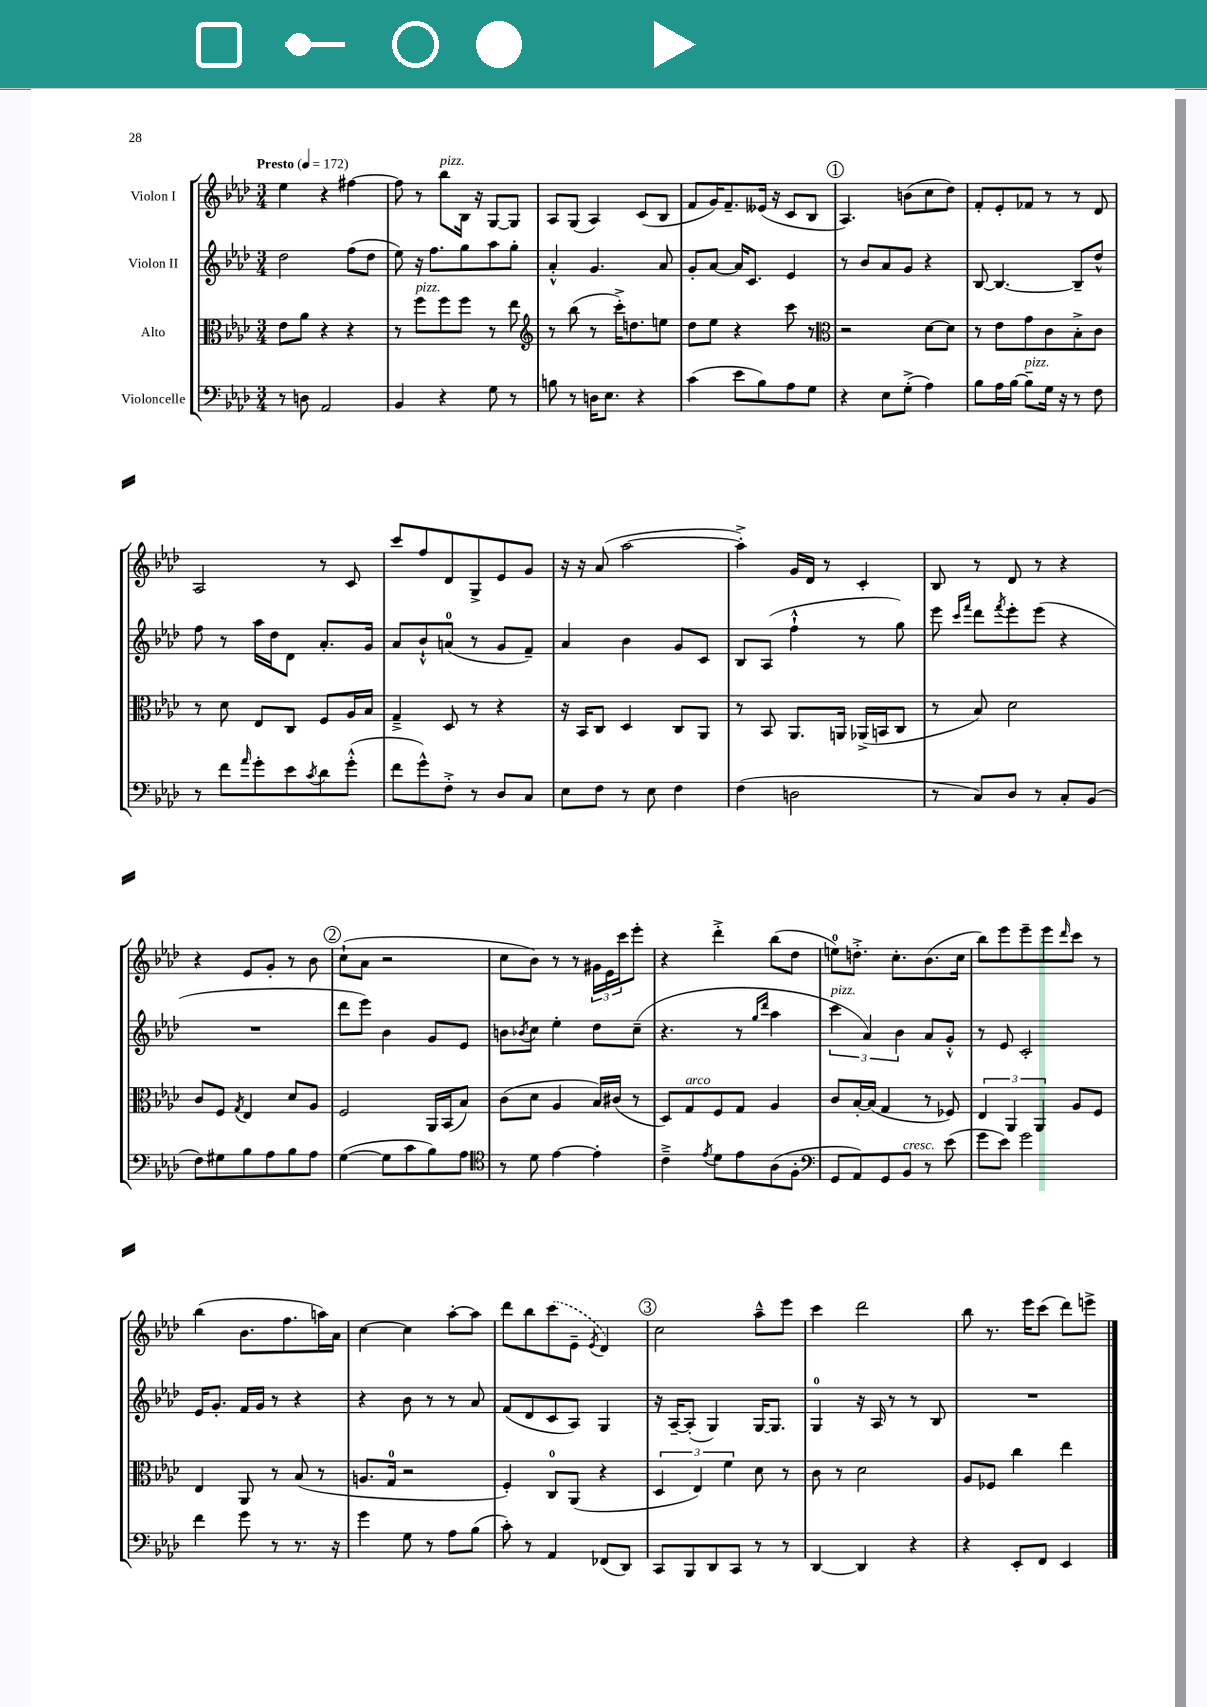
<<
\new StaffGroup <<
\new Staff = "s0" \with { instrumentName = "Violon I" } {
    \clef treble \key aes \major \numericTimeSignature \time 3/4 \tempo "Presto" 4 = 172
    ees''4 r4 fis''4~ |
    fis''8 r8 bes''8^\markup { \italic "pizz." } bes16 r16 g8~ g8 |
    aes8 g8( aes4) c'8( bes8 |
    f'8 g'16) f'8.-- eeses'16( r16 c'8 bes8 |
    \mark \markup { \circle "1" } aes4.) b'8( c''8 des''8) |
    f'8-. ees'8-. fes'8 r8 r8 des'8 |
    aes2 r8 c'8 |
    c'''8 f''8 des'8 g8-> ees'8 g'8 |
    r16 r16 aes'8( aes''2~ |
    aes''4-.->) g'16 des'16 r8 c'4-. |
    bes8 r8 des'8 r8 r4 |
    r4 ees'8 g'8-. r8 bes'8 |
    \mark \markup { \circle "2" } c''8-!( aes'8 r2 |
    c''8 bes'8) r8 r8 \tuplet 3/2 { gis'16 ees'16 c'''16 } ees'''8-. |
    r4 des'''4-.-> bes''8( des''8 |
    e''8-0) d''8.-.-> c''8.-. bes'8.( c''16 |
    bes''8) ees'''8 ees'''8-- ees'''8 \grace { des'''16 } c'''8 r8 |
    bes''4( bes'8. f''8. a''16) aes'16 |
    c''4~ c''4 aes''8~-. aes''8 |
    des'''8 bes''8 \once \slurDashed c'''8( ees'8-- \acciaccatura { ees'8 } des'4) |
    \mark \markup { \circle "3" } c''2 aes''8---^ ees'''8 |
    c'''4 des'''2 |
    bes''8 r8. ees'''16 c'''8( des'''8) e'''8-> \bar "|." |
}
\new Staff = "s1" \with { instrumentName = "Violon II" } {
    \clef treble \key aes \major \numericTimeSignature \time 3/4
    des''2 f''8( des''8 |
    ees''8) r16 f''8. g''8 aes''8 g''8-. |
    aes'4-.-^ g'4. aes'8 |
    g'8-. aes'8~ aes'16 c'8. ees'4 |
    \mark \markup { \circle "1" } r8 bes'8 aes'8 g'8 r4 |
    bes8~ bes4.~ bes8-- des''8-^ |
    f''8 r8 aes''16 des''16 des'8 aes'8.-. g'16 |
    aes'8 bes'8-!-^ a'8-0( r8 g'8 f'8--) |
    aes'4 bes'4 g'8 c'8 |
    bes8 aes8( f''4-!-^ r8 g''8) |
    ees'''8 \grace { c'''16 f'''16 } des'''8 \acciaccatura { f'''8 } ees'''8-. ees'''8( r4 |
    R2. |
    \mark \markup { \circle "2" } des'''8 ees'''8) bes'4 g'8 ees'8 |
    b'8 \acciaccatura { bes'8 } c''8 ees''4-. des''8 c''8--( |
    r4. r8 \grace { g''16 des'''16 } aes''4 |
    \tuplet 3/2 { c'''4^\markup { \italic "pizz." } aes'4) bes'4 } aes'8 g'8-.-^ |
    r8 ees'8 c'2-. |
    ees'16 g'8.-. f'16 g'16 r8 r4 |
    r4 bes'8 r8 r8 aes'8 |
    f'8( des'8 c'8 aes8) g4 |
    \mark \markup { \circle "3" } r16 aes16~-- aes8-.( g4) g16~ g8. |
    g4-0 r16 aes16 r8 r8 bes8 |
    R2. \bar "|." |
}
\new Staff = "s2" \with { instrumentName = "Alto" } {
    \clef alto \key aes \major \numericTimeSignature \time 3/4
    ees'8 aes'8 r4 r4 |
    r8 f''8^\markup { \italic "pizz." } f''8 f''8 r8 ees''8 |
    \clef treble r8 bes''8( r8 c'''16-.->) d''8. e''8 |
    des''8 ees''8 r4 c'''8 r8 |
    \mark \markup { \circle "1" } \clef alto r2 des'8~ des'8 |
    r8 ees'8 g'8 c'8 bes8-.-> c'8 |
    r8 des'8 ees8 c8 f8 aes16 bes16 |
    g4---> des8 r8 r4 |
    r16 bes,16 c8 des4 c8 aes,8 |
    r8 bes,8 aes,8. a,16 aes,16->( b,16 c8 |
    r8 bes8) des'2 |
    c'8 f8 \acciaccatura { g8 } ees4 des'8 aes8 |
    \mark \markup { \circle "2" } f2 aes,16 bes,16( bes8) |
    c'8( des'8 aes4 bes16) cis'16( r8 |
    des8) g8^\markup { \italic "arco" } f8 g8 aes4 |
    c'8 bes16~-. bes16( g4 r8 fes8) |
    \tuplet 3/2 { ees4 aes,4 aes,4 } aes8 f8 |
    ees4 aes,8 r8 bes8( r8 |
    a8. g16-0 r2 |
    f4-.) c8-0 aes,8( r4 |
    \mark \markup { \circle "3" } \tuplet 3/2 { des4 ees4) f'4 } des'8 r8 |
    c'8 r8 des'2 |
    aes8 fes8 c''4 ees''4 \bar "|." |
}
\new Staff = "s3" \with { instrumentName = "Violoncelle" } {
    \clef bass \key aes \major \numericTimeSignature \time 3/4
    r8 d8 aes,2 |
    bes,4 r4 g8 r8 |
    b8 r8 d16 ees8. r4 |
    c'4( ees'8 bes8) aes8 g8 |
    \mark \markup { \circle "1" } r4 ees8 g8-.->( aes4) |
    bes8 aes16 bes16~ bes8--^\markup { \italic "pizz." } g16 r16 r8 f8 |
    r8 f'8 \grace { aes'16 } g'8-. ees'8 \acciaccatura { c'8 } des'8 g'8-.-^( |
    f'8 g'8-^) f8-.-> r8 des8 c8 |
    ees8 f8 r8 ees8 f4 |
    f4( d2 |
    r8 c8) des8 r8 c8-. bes,8( |
    f8) gis8 bes8 aes8 bes8 aes8 |
    \mark \markup { \circle "2" } g4~( g8 c'8 bes8) aes8 |
    \clef tenor r8 des'8 ees'4~ ees'4-. |
    c'4---> \acciaccatura { ees'8 } des'8 ees'8 aes8( f8-. |
    \clef bass g,8 aes,8) g,8 bes,8^\markup { \italic "cresc." } r8 ees'8( |
    g'8 ees'8) g'2 |
    f'4 g'8 r8 r8. r16 |
    g'4 g8 r8 aes8 bes8( |
    c'8-.) r8 aes,4 fes,8( des,8) |
    \mark \markup { \circle "3" } c,8 bes,,8 des,8 c,8 r8 r8 |
    des,4~ des,4 r4 |
    r4 ees,8-. f,8 ees,4 \bar "|." |
}
>>
>>
\layout { \context { \Score \remove "Bar_number_engraver" } }
